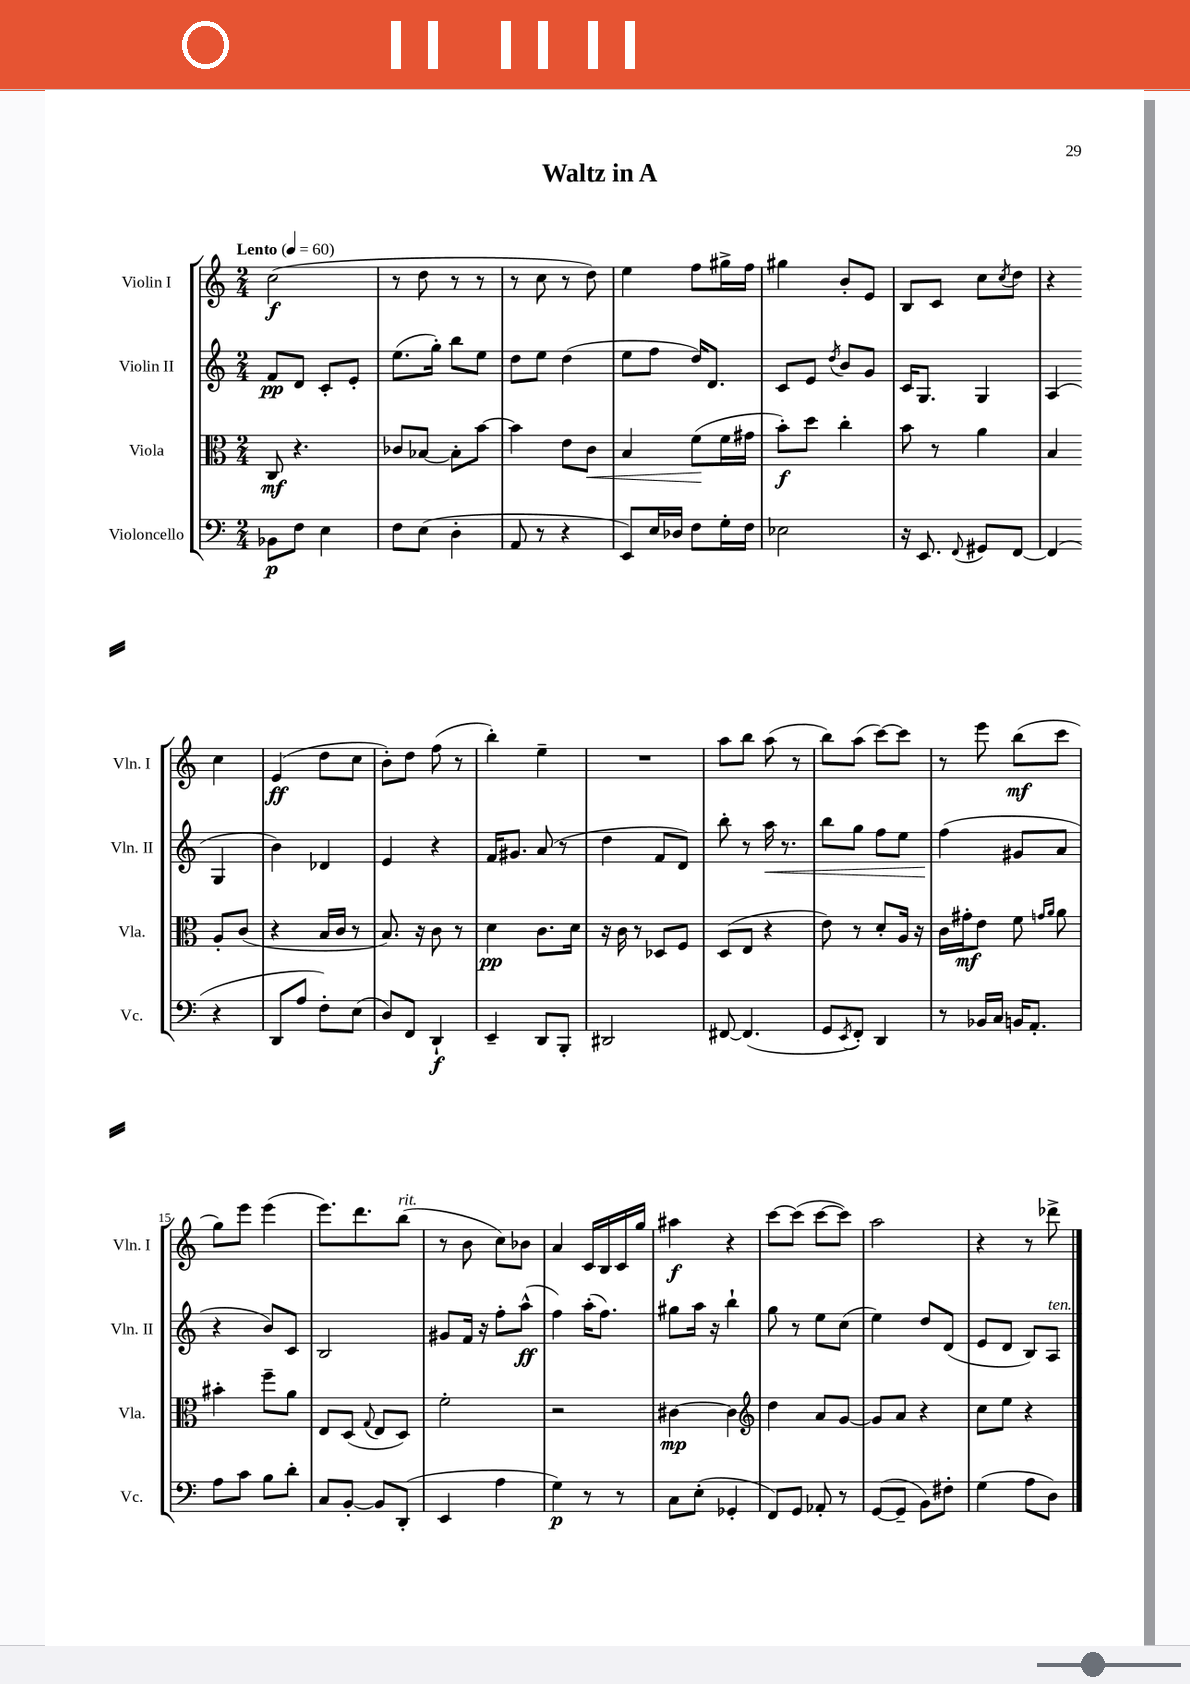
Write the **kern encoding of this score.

**kern	**dynam	**kern	**dynam	**kern	**dynam	**kern	**dynam
*part4	*part4	*part3	*part3	*part2	*part2	*part1	*part1
*staff4	*staff4	*staff3	*staff3	*staff2	*staff2	*staff1	*staff1
*I"Violoncello	*	*I"Viola	*	*I"Violin II	*	*I"Violin I	*
*I'Vc.	*	*I'Vla.	*	*I'Vln. II	*	*I'Vln. I	*
*clefF4	*	*clefC3	*	*clefG2	*	*clefG2	*
*k[]	*	*k[]	*	*k[]	*	*k[]	*
*M2/4	*	*M2/4	*	*M2/4	*	*M2/4	*
*MM60	*	*MM60	*	*MM60	*	*MM60	*
=1	=1	=1	=1	=1	=1	=1	=1
!	!	!	!	!	!	!LO:TX:a:B:t=Lento	!
8BB-X\L	p	8C/	mf	8f/L	pp	(2cc\	f
8F\J	.	4.r	.	8d/J	.	.	.
4E\	.	.	.	8c'/L	.	.	.
.	.	.	.	8e'/J	.	.	.
=2	=2	=2	=2	=2	=2	=2	=2
8F\L	.	8c-X/L	.	(8.ee\L	.	8r	.
(8E\J	.	[8B-X/J	.	.	.	8dd\	.
.	.	.	.	16gg'\Jk)	.	.	.
4D'\	.	8B-'\L]	.	8bb\L	.	8r	.
.	.	[8b\J	.	8ee\J	.	8r	.
=3	=3	=3	=3	=3	=3	=3	=3
8AA/	.	4b\]	.	8dd\L	.	8r	.
8r	.	.	.	8ee\J	.	8cc\	.
4r	.	8e\L	.	(4dd\	.	8r	.
!	!	!	!LO:HP:b	!	!	!	!
.	.	8c\J	<	.	.	8dd\)	.
=4	=4	=4	=4	=4	=4	=4	=4
8EE/L)	.	4B/	.	8ee\L	.	4ee\	.
16E/L	.	.	.	8ff\J	.	.	.
16D-X/JJ	.	.	.	.	.	.	.
8F\L	.	(8f\L	.	16dd/KL)	.	8ff\L	.
.	.	.	.	8.d/J	.	.	.
16G'\L	.	16f\L	[	.	.	16gg#X^\L	.
16F\JJ	.	16g#X\JJ	.	.	.	16ff\JJ	.
=5	=5	=5	=5	=5	=5	=5	=5
2E-X\	.	8b'\L)	f	8c/L	.	4gg#X\	.
.	.	8dd\J	.	8e/J	.	.	.
.	.	.	.	8qdd/	.	.	.
.	.	4cc'\	.	8b/L	.	8b'/L	.
.	.	.	.	8g/J	.	8e/J	.
=6	=6	=6	=6	=6	=6	=6	=6
16r	.	8b\	.	16c/KL	.	8B/L	.
8.EE/	.	.	.	8.G/J	.	.	.
.	.	8r	.	.	.	8c/J	.
8qqFF/	.	.	.	.	.	.	.
8GG#X/L	.	4a\	.	4G/	.	8cc\L	.
.	.	.	.	.	.	8qcc/	.
[8FF/J	.	.	.	.	.	8dd\J	.
=7	=7	=7	=7	=7	=7	=7	=7
(4FF/]	.	4B/	.	(4A/	.	4r	.
4r	.	8A'/L	.	4G/	.	4cc\	.
.	.	(8c/J	.	.	.	.	.
!!LO:LB:g=z
=8	=8	=8	=8	=8	=8	=8	=8
8DD/L	.	4r	.	4b\)	.	(4e/	ff
8A/J	.	.	.	.	.	.	.
8F'\L)	.	16B/LL	.	4d-X/	.	8dd\L	.
.	.	16c/JJ	.	.	.	.	.
(8E\J	.	8r	.	.	.	8cc\J	.
=9	=9	=9	=9	=9	=9	=9	=9
8D/L)	.	8.B/)	.	4e/	.	8b'\L)	.
8FF/J	.	.	.	.	.	8dd\J	.
.	.	16r	.	.	.	.	.
4DD`/	f	8c\	.	4r	.	(8ff\	.
.	.	8r	.	.	.	8r	.
=10	=10	=10	=10	=10	=10	=10	=10
4EE~/	.	4d\	pp	16f/KL	.	4bb'\)	.
.	.	.	.	8.g#X/J	.	.	.
8DD/L	.	8.c\L	.	(8a/	.	4ee~\	.
8BBB'/J	.	.	.	8r	.	.	.
.	.	16d\Jk	.	.	.	.	.
=11	=11	=11	=11	=11	=11	=11	=11
2DD#X/	.	16r	.	4dd\	.	2r	.
.	.	16c\	.	.	.	.	.
.	.	8r	.	.	.	.	.
.	.	8D-X/L	.	8f/L	.	.	.
.	.	8F/J	.	8d/J)	.	.	.
=12	=12	=12	=12	=12	=12	=12	=12
[8FF#X/	.	(8D/L	.	8bb'\	.	8aa\L	.
(4.FF#/]	.	8E/J	.	8r	.	8bb\J	.
!	!	!	!	!	!LO:HP:b	!	!
.	.	4r	.	16aa\	<	(8aa\	.
.	.	.	.	8.r	.	.	.
.	.	.	.	.	.	8r	.
=13	=13	=13	=13	=13	=13	=13	=13
8GG/L	.	8e\)	.	8bb\L	.	8bb\L)	.
8qEE/	.	.	.	.	.	.	.
8FF'/J)	.	8r	.	8gg\J	.	(8aa\J	.
4DD/	.	8d'/L	.	8ff\L	.	[8ccc\L)	.
.	.	16A/Jk	.	8ee\J	.	8ccc\J]	.
.	.	16r	.	.	.	.	.
=14	=14	=14	=14	=14	=14	=14	=14
8r	.	16c\LL	.	(4ff\	.	8r	.
.	.	16g#X'\J	mf	.	.	.	.
16BB-X/LL	.	8e\J	.	.	.	8eee\	.
16C/JJ	.	.	.	.	.	.	.
16BBn/KL	.	8f\	.	8g#X/L	[	(8bb\L	mf
8.AA'/J	.	.	.	.	.	.	.
.	.	16qqgn/LL	.	.	.	.	.
.	.	16qqa/JJ	.	.	.	.	.
.	.	8a\	.	8a/J	.	8ccc\J	.
!!LO:LB:g=z
=15	=15	=15	=15	=15	=15	=15	=15
8A\L	.	4b#X'\	.	4r	.	8gg\L)	.
8c\J	.	.	.	.	.	8eee\J	.
8B\L	.	8ff~\L	.	8b/L)	.	(4eee\	.
8d'\J	.	8a\J	.	8c/J	.	.	.
=16	=16	=16	=16	=16	=16	=16	=16
8C/L	.	8E/L	.	2B/	.	8.eee\L)	.
[8BB'/J	.	(8D/J	.	.	.	.	.
.	.	.	.	.	.	8.ddd\	.
.	.	8qqG/	.	.	.	.	.
8BB/L]	.	8E/L	.	.	.	.	.
!	!	!	!	!	!	!LO:TX:a:i:t=rit.	!
(8DD'/J	.	8D/J)	.	.	.	(8bb\J	.
=17	=17	=17	=17	=17	=17	=17	=17
4EE/	.	2f'\	.	8g#X/L	.	8r	.
.	.	.	.	16f/Jk	.	8b\	.
.	.	.	.	16r	.	.	.
4A\	.	.	.	8ff'\L	.	8cc\L)	.
.	.	.	.	(8aa^^\J	ff	8b-X\J	.
=18	=18	=18	=18	=18	=18	=18	=18
4G\)	p	2r	.	4ff\)	.	4a/	.
8r	.	.	.	(16aa'\KL	.	16c/LL	.
.	.	.	.	8.ff\J)	.	16B/	.
8r	.	.	.	.	.	16c/	.
.	.	.	.	.	.	16gg/JJ	.
=19	=19	=19	=19	=19	=19	=19	=19
8C\L	.	[4c#X\	mp	8gg#X\L	.	4aa#X\	f
(8E'\J	.	.	.	16aa\Jk	.	.	.
.	.	.	.	16r	.	.	.
4GG-X'/	.	4c#\]	.	4bb`\	.	4r	.
=20	=20	=20	=20	=20	=20	=20	=20
*	*	*clefG2	*	*	*	*	*
8FF/L)	.	4dd\	.	8gg\	.	[8ccc\L	.
8GG/J	.	.	.	8r	.	(8ccc\J]	.
8AA-X'/	.	8a/L	.	8ee\L	.	[8ccc\L	.
8r	.	[8g/J	.	(8cc\J	.	8ccc\J])	.
=21	=21	=21	=21	=21	=21	=21	=21
([8GG/L	.	8g/L]	.	4ee\)	.	2aa\	.
8GG~/J]	.	8a/J	.	.	.	.	.
8BB\L)	.	4r	.	8dd/L	.	.	.
8F#X'\J	.	.	.	(8d/J	.	.	.
=22	=22	=22	=22	=22	=22	=22	=22
(4G\	.	8cc\L	.	8e/L	.	4r	.
.	.	8ee\J	.	8d/J	.	.	.
8A\L	.	4r	.	8B/L)	.	8r	.
!	!	!	!	!LO:TX:a:i:t=ten.	!	!	!
8D\J)	.	.	.	8A/J	.	8ddd-X^\	.
==	==	==	==	==	==	==	==
*-	*-	*-	*-	*-	*-	*-	*-
